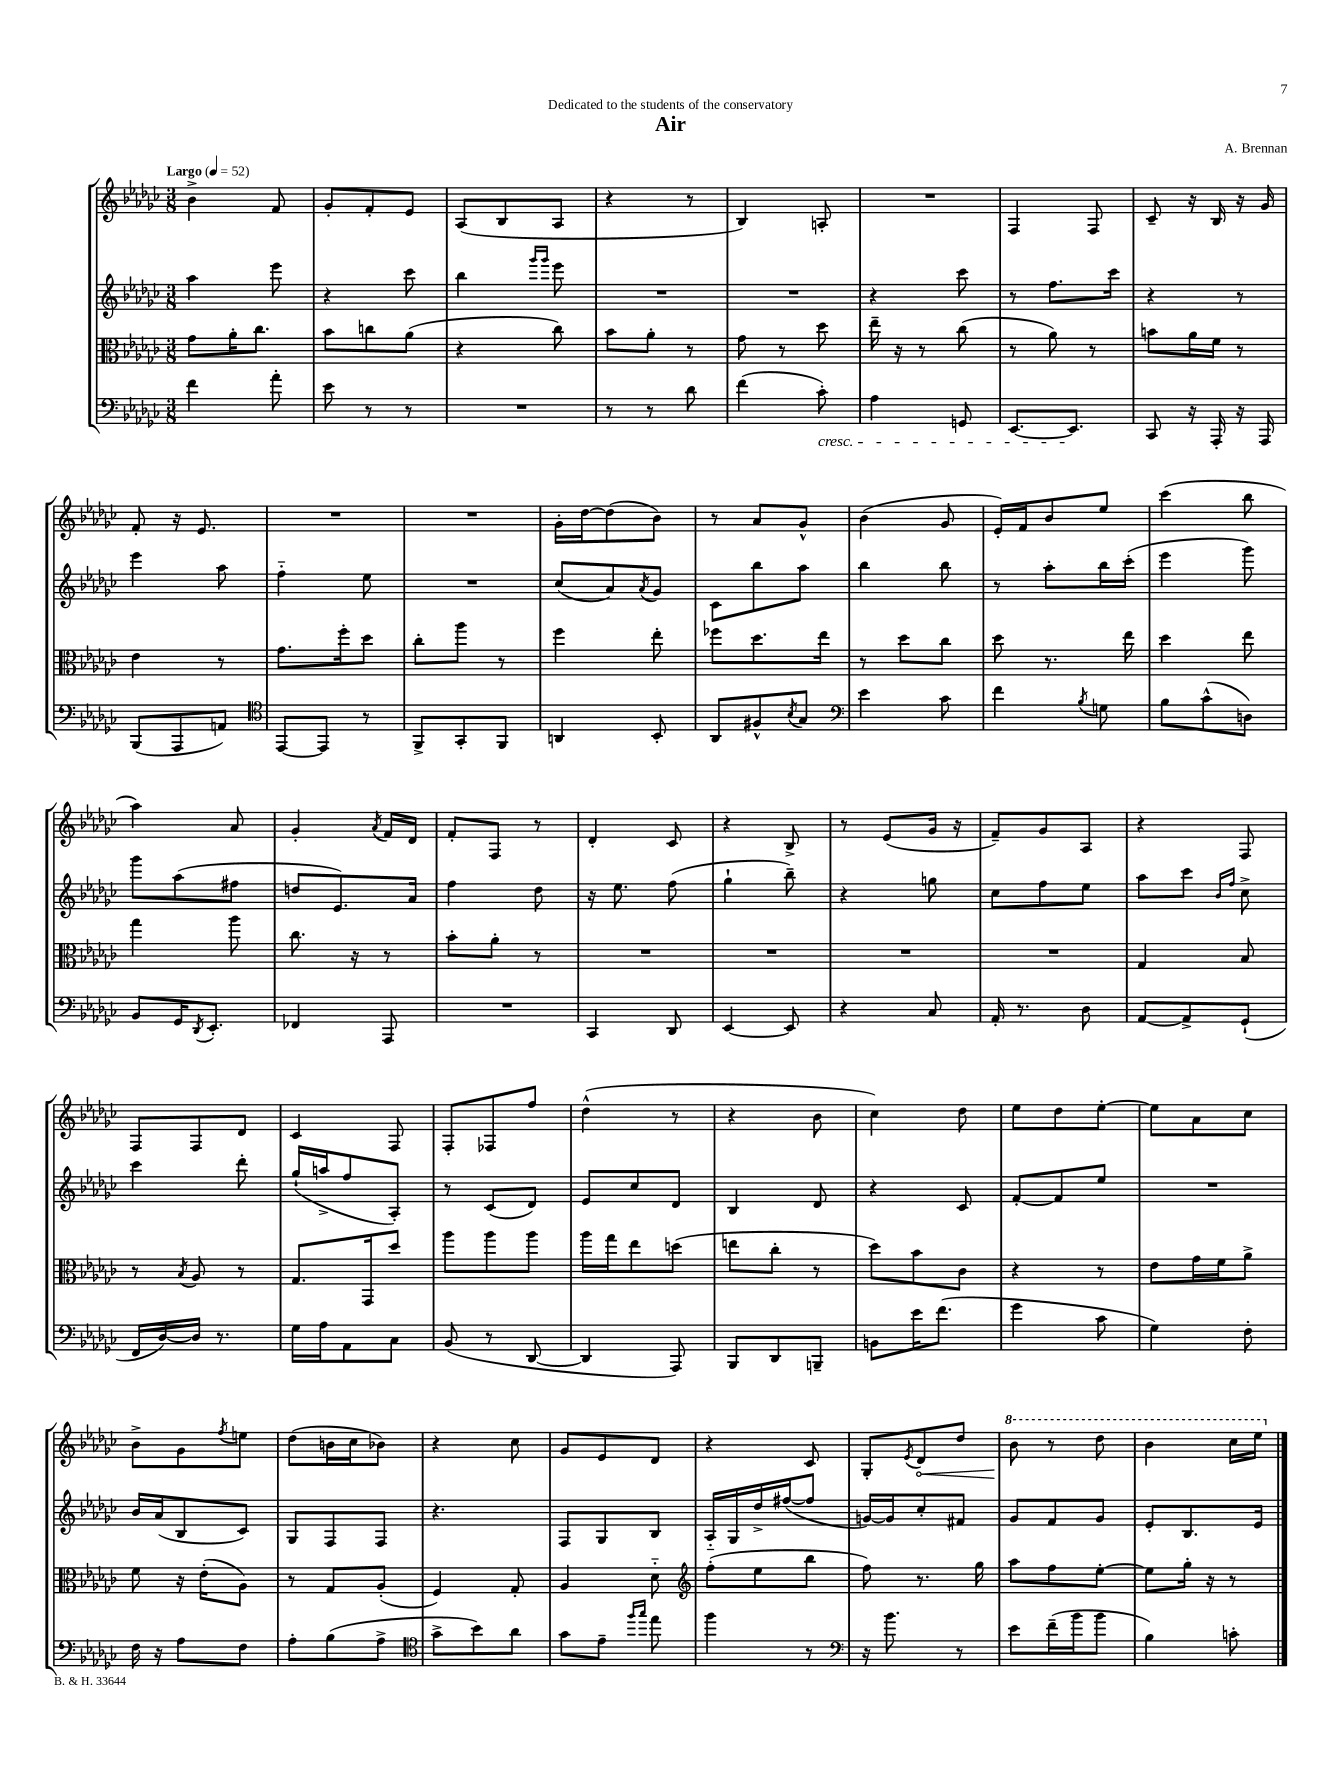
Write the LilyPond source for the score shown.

\header { title = "Air" composer = "A. Brennan" dedication = "Dedicated to the students of the conservatory" }
<<
\new StaffGroup <<
\new Staff = "s0" {
    \clef treble \key ges \major \numericTimeSignature \time 3/8 \tempo "Largo" 4 = 52
    bes'4-> f'8 |
    ges'8-. f'8-. ees'8 |
    aes8( bes8 aes8 |
    r4 r8 |
    bes4) a8-. |
    R4. |
    f4 f8 |
    ces'8-- r16 bes16 r16 ges'16 |
    f'8-. r16 ees'8. |
    R4. |
    R4. |
    ges'16-. des''16~ des''8( bes'8) |
    r8 aes'8 ges'8-^ |
    bes'4( ges'8 |
    ees'16-.) f'16 bes'8 ees''8 |
    ces'''4( bes''8 |
    aes''4) aes'8 |
    ges'4-. \acciaccatura { aes'8 } f'16 des'16 |
    f'8-. f8 r8 |
    des'4-. ces'8 |
    r4 bes8-> |
    r8 ees'8( ges'16 r16 |
    f'8--) ges'8 aes8 |
    r4 f8 |
    f8 f8 des'8 |
    ces'4 f8 |
    f8-. fes8 f''8 |
    des''4-^( r8 |
    r4 bes'8 |
    ces''4) des''8 |
    ees''8 des''8 ees''8~-. |
    ees''8 aes'8 ces''8 |
    bes'8-> ges'8 \acciaccatura { f''8 } e''8 |
    des''8( b'16 ces''16 bes'8) |
    r4 ces''8 |
    ges'8 ees'8 des'8 |
    r4 ces'8 |
    ges8-. \acciaccatura { ees'8 } \once \override Hairpin.circled-tip = ##t des'8\< des''8 |
    \ottava #1 bes''8\! r8 des'''8 |
    bes''4 ces'''16 ees'''16 \ottava #0 \bar "|." |
}
\new Staff = "s1" {
    \clef treble \key ges \major \numericTimeSignature \time 3/8
    aes''4 ees'''8 |
    r4 ces'''8 |
    bes''4 \grace { ges'''16 ges'''16 } ees'''8 |
    R4. |
    R4. |
    r4 ces'''8 |
    r8 f''8. ces'''16 |
    r4 r8 |
    ees'''4 aes''8 |
    f''4-_ ees''8 |
    R4. |
    ces''8( aes'8) \acciaccatura { aes'8 } ges'8 |
    ces'8 bes''8 aes''8 |
    bes''4 bes''8 |
    r8 aes''8-. bes''16 ces'''16-.( |
    ees'''4 ges'''8) |
    ges'''8 aes''8( fis''8 |
    d''8 ees'8.) aes'16 |
    f''4 des''8 |
    r16 ees''8. f''8( |
    ges''4-! bes''8--) |
    r4 g''8 |
    ces''8 f''8 ees''8 |
    aes''8 ces'''8 \grace { bes'16 f''16 } ces''8-> |
    ces'''4 des'''8-. |
    ges''16-!( a''16-> f''8 aes8-.) |
    r8 ces'8( des'8) |
    ees'8 ces''8 des'8 |
    bes4 des'8 |
    r4 ces'8 |
    f'8~-. f'8 ees''8 |
    R4. |
    bes'16 aes'16( bes8 ces'8) |
    ges8 f8 f8 |
    r4. |
    f8 ges8 bes8 |
    aes16-_ ges16 des''16-> fis''16~( fis''8 |
    g'16~) g'16 ces''8-. fis'8 |
    ges'8 f'8 ges'8 |
    ees'8-. bes8. ees'16 \bar "|." |
}
\new Staff = "s2" {
    \clef alto \key ges \major \numericTimeSignature \time 3/8
    ges'8 aes'16-. ces''8. |
    bes'8 c''8 aes'8( |
    r4 ces''8) |
    bes'8 aes'8-. r8 |
    ges'8 r8 des''8 |
    ees''16-- r16 r8 ces''8( |
    r8 aes'8) r8 |
    b'8 aes'16 f'16 r8 |
    ees'4 r8 |
    ges'8. f''16-. des''8 |
    ces''8-. aes''8 r8 |
    f''4 ees''8-. |
    fes''8 des''8. ees''16 |
    r8 des''8 ces''8 |
    des''8 r8. ees''16 |
    des''4 ees''8 |
    ges''4 aes''8 |
    ces''8. r16 r8 |
    bes'8-. aes'8-. r8 |
    R4. |
    R4. |
    R4. |
    R4. |
    ges4 bes8 |
    r8 \acciaccatura { bes8 } aes8 r8 |
    ges8. ges,16 des''8 |
    aes''8 aes''8 aes''8 |
    aes''16 ges''16 ees''8 d''8( |
    e''8 ces''8-. r8 |
    des''8) bes'8 ces'8 |
    r4 r8 |
    ees'8 ges'16 f'16 aes'8-> |
    f'8 r16 ees'16-.( aes8) |
    r8 ges8 aes8-.( |
    f4) ges8-. |
    aes4 des'8-_ |
    \clef treble f''8-.( ees''8 bes''8 |
    f''8) r8. ges''16 |
    aes''8 f''8 ees''8~-. |
    ees''8 ges''16-. r16 r8 \bar "|." |
}
\new Staff = "s3" {
    \clef bass \key ges \major \numericTimeSignature \time 3/8
    f'4 aes'8-. |
    ees'8 r8 r8 |
    R4. |
    r8 r8 des'8 |
    f'4( ces'8-.\cresc) |
    aes4 g,8 |
    ees,8.~ ees,8.\! |
    ces,8 r16 aes,,16-. r16 aes,,16 |
    bes,,8( aes,,8 a,8) |
    \clef tenor ees,8~ ees,8 r8 |
    f,8-> ges,8-. f,8 |
    a,4 bes,8-. |
    aes,8 fis8-^ \acciaccatura { bes8 } ges8 |
    \clef bass ees'4 ces'8 |
    f'4 \acciaccatura { bes8 } g8 |
    bes8 ces'8-^( d8) |
    bes,8 ges,16 \acciaccatura { des,8 } ees,8.-. |
    fes,4 aes,,8 |
    R4. |
    ces,4 des,8 |
    ees,4~ ees,8 |
    r4 ces8 |
    aes,16-. r8. des8 |
    aes,8~ aes,8-> ges,8-!( |
    f,16 des16~) des16 r8. |
    ges16 aes16 aes,8 ces8 |
    bes,8( r8 des,8~ |
    des,4 aes,,8) |
    bes,,8 des,8 b,,8-- |
    b,8 ees'16 f'8.( |
    ges'4 ces'8 |
    ges4) f8-. |
    f16 r16 aes8 f8 |
    aes8-. bes8( aes8-> |
    \clef tenor ges'8-> bes'8) aes'8 |
    ges'8 ees'8-- \grace { f''16 ges''16 } ees''8 |
    f''4 r8 |
    \clef bass r16 bes'8. r8 |
    ees'8 f'16--( bes'16 bes'8 |
    bes4) c'8-. \bar "|." |
}
>>
>>
\layout { \context { \Score \remove "Bar_number_engraver" } }
